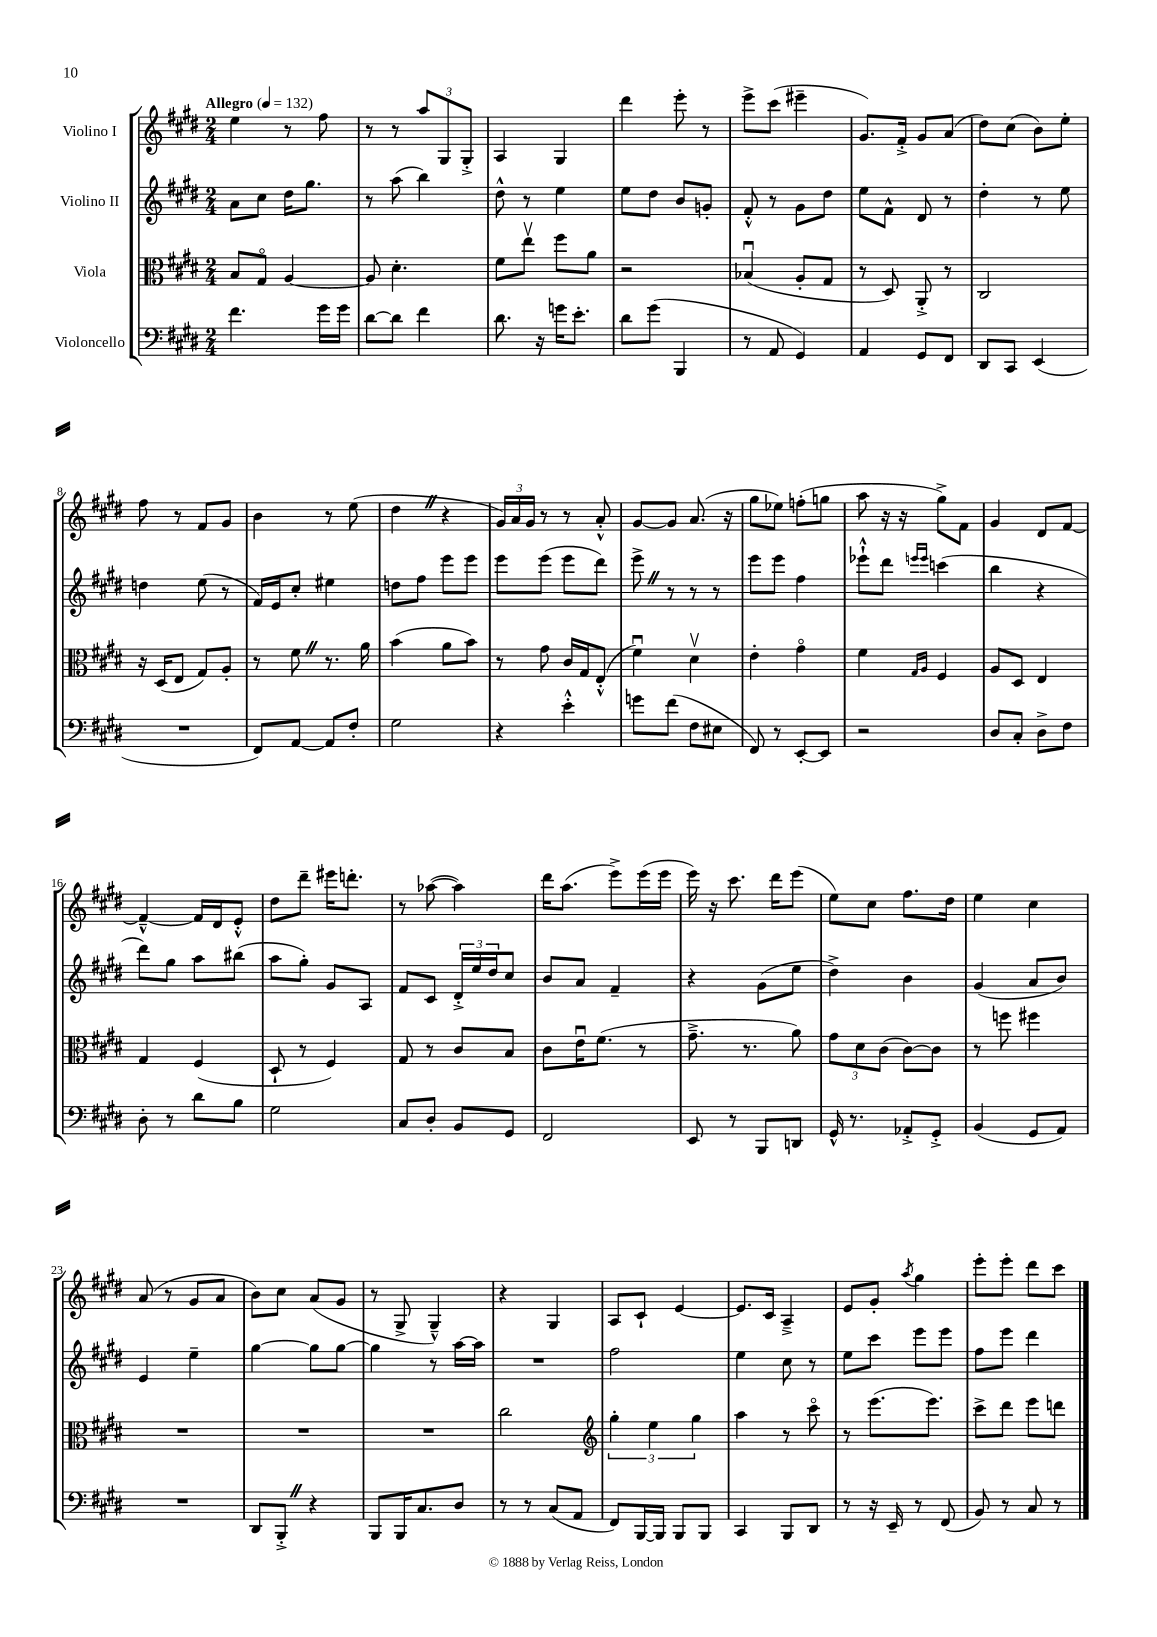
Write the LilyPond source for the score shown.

<<
\new StaffGroup <<
\new Staff = "s0" \with { instrumentName = "Violino I" } {
    \clef treble \key e \major \numericTimeSignature \time 2/4 \tempo "Allegro" 4 = 132
    e''4 r8 fis''8 |
    r8 r8 \tuplet 3/2 { a''8 gis8 gis8-.-> } |
    a4 gis4 |
    dis'''4 e'''8-. r8 |
    e'''8-> cis'''8( eis'''4-- |
    gis'8.) fis'16-.-> gis'8 a'8( |
    dis''8) cis''8( b'8) e''8-. |
    fis''8 r8 fis'8 gis'8 |
    b'4 r8 e''8( |
    dis''4 \once \override BreathingSign.text = \markup { \musicglyph "scripts.caesura.straight" } \breathe r4 |
    \tuplet 3/2 { gis'16) a'16 gis'16 } r8 r8 a'8-.-^ |
    gis'8~ gis'8 a'8.( r16 |
    gis''8 ees''8) f''8-.( g''8 |
    a''8 r16 r16 gis''8->) fis'8 |
    gis'4 dis'8 fis'8~ |
    fis'4~---^ fis'16 dis'16 e'8-.-^ |
    dis''8 dis'''8-- eis'''16 d'''8.-. |
    r8 aes''8~( aes''4) |
    dis'''16 a''8.( e'''8->) e'''16( e'''16 |
    e'''16) r16 cis'''8. dis'''16 e'''8( |
    e''8) cis''8 fis''8. dis''16 |
    e''4 cis''4 |
    a'8( r8 gis'8 a'8 |
    b'8) cis''8 a'8( gis'8 |
    r8 gis8-> gis4---^) |
    r4 gis4 |
    a8 cis'8-! e'4~ |
    e'8. cis'16 a4---> |
    e'8 gis'8-. \acciaccatura { a''8 } gis''4 |
    e'''8-. e'''8-. dis'''8 cis'''8 \bar "|." |
}
\new Staff = "s1" \with { instrumentName = "Violino II" } {
    \clef treble \key e \major \numericTimeSignature \time 2/4
    a'8 cis''8 dis''16 gis''8. |
    r8 a''8( b''4) |
    dis''8-^ r8 e''4 |
    e''8 dis''8 b'8 g'8-. |
    fis'8-.-^ r8 gis'8 dis''8 |
    e''8 fis'8-^ dis'8 r8 |
    dis''4-. r8 e''8 |
    d''4 e''8( r8 |
    fis'16) e'16 cis''8-. eis''4 |
    d''8 fis''8 e'''8 e'''8 |
    e'''8 e'''8( e'''8 dis'''8) |
    e'''8-> \once \override BreathingSign.text = \markup { \musicglyph "scripts.caesura.straight" } \breathe r8 r8 r8 |
    e'''8 e'''8 fis''4 |
    ees'''8-!-^ dis'''8 \grace { e'''16 e'''16 } c'''4( |
    b''4 r4 |
    dis'''8) gis''8 a''8 bis''8( |
    a''8 gis''8-.) gis'8 a8 |
    fis'8 cis'8 \tuplet 3/2 { dis'16-.-> e''16 dis''16 } cis''8 |
    b'8 a'8 fis'4-- |
    r4 gis'8( e''8 |
    dis''4->) b'4 |
    gis'4( a'8 b'8) |
    e'4 e''4-- |
    gis''4~ gis''8 gis''8~ |
    gis''4 r8 a''16~ a''16 |
    R2 |
    fis''2 |
    e''4 cis''8 r8 |
    e''8 cis'''8 e'''8 e'''8 |
    fis''8 e'''8 dis'''4 \bar "|." |
}
\new Staff = "s2" \with { instrumentName = "Viola" } {
    \clef alto \key e \major \numericTimeSignature \time 2/4
    b8 gis8\flageolet a4~ |
    a8 dis'4.-. |
    fis'8 e''8\upbow fis''8 a'8 |
    r2 |
    bes4\downbow( a8-. gis8 |
    r8 dis8) a,8-.-> r8 |
    cis2 |
    r16 dis16( e8 gis8) a8-. |
    r8 fis'8 \once \override BreathingSign.text = \markup { \musicglyph "scripts.caesura.straight" } \breathe r8. a'16 |
    b'4( a'8 b'8) |
    r8 gis'8 cis'16 gis16 e8-.-^( |
    fis'4\downbow) dis'4\upbow |
    e'4-. gis'4\flageolet |
    fis'4 \grace { gis16 a16 } fis4 |
    a8 dis8 e4 |
    gis4 fis4( |
    dis8-! r8 fis4) |
    gis8 r8 cis'8 b8 |
    cis'8 e'16\downbow fis'8.( r8 |
    gis'8.---> r8. a'8) |
    \tuplet 3/2 { gis'8 dis'8 cis'8( } cis'8~) cis'8 |
    r8 f''8 fis''4 |
    R2 |
    R2 |
    R2 |
    cis''2 |
    \clef treble \tuplet 3/2 { gis''4-. e''4 gis''4 } |
    a''4 r8 cis'''8\flageolet |
    r8 e'''8.( e'''8.) |
    cis'''8-> dis'''8 e'''8 d'''8 \bar "|." |
}
\new Staff = "s3" \with { instrumentName = "Violoncello" } {
    \clef bass \key e \major \numericTimeSignature \time 2/4
    fis'4. gis'16 gis'16 |
    dis'8~ dis'8 fis'4 |
    dis'8. r16 g'16 e'8.-. |
    dis'8 gis'8( b,,4 |
    r8 a,8 gis,4) |
    a,4 gis,8 fis,8 |
    dis,8 cis,8 e,4( |
    R2 |
    fis,8) a,8~ a,8 fis8-. |
    gis2 |
    r4 e'4-.-^ |
    g'8 fis'8( fis8 eis8 |
    fis,8) r8 e,8~-. e,8 |
    r2 |
    dis8 cis8-. dis8-> fis8 |
    dis8-. r8 dis'8 b8 |
    gis2 |
    cis8 dis8-. b,8 gis,8 |
    fis,2 |
    e,8 r8 b,,8 d,8 |
    gis,16-^ r8. aes,8-.-> gis,8-.-> |
    b,4( gis,8 a,8) |
    R2 |
    dis,8 b,,8-.-> \once \override BreathingSign.text = \markup { \musicglyph "scripts.caesura.straight" } \breathe r4 |
    b,,8 b,,16 cis8. dis8 |
    r8 r8 cis8( a,8 |
    fis,8) b,,16~ b,,16 b,,8 b,,8 |
    cis,4 b,,8 dis,8 |
    r8 r16 e,16-- r8 fis,8( |
    b,8) r8 cis8 r8 \bar "|." |
}
>>
>>
